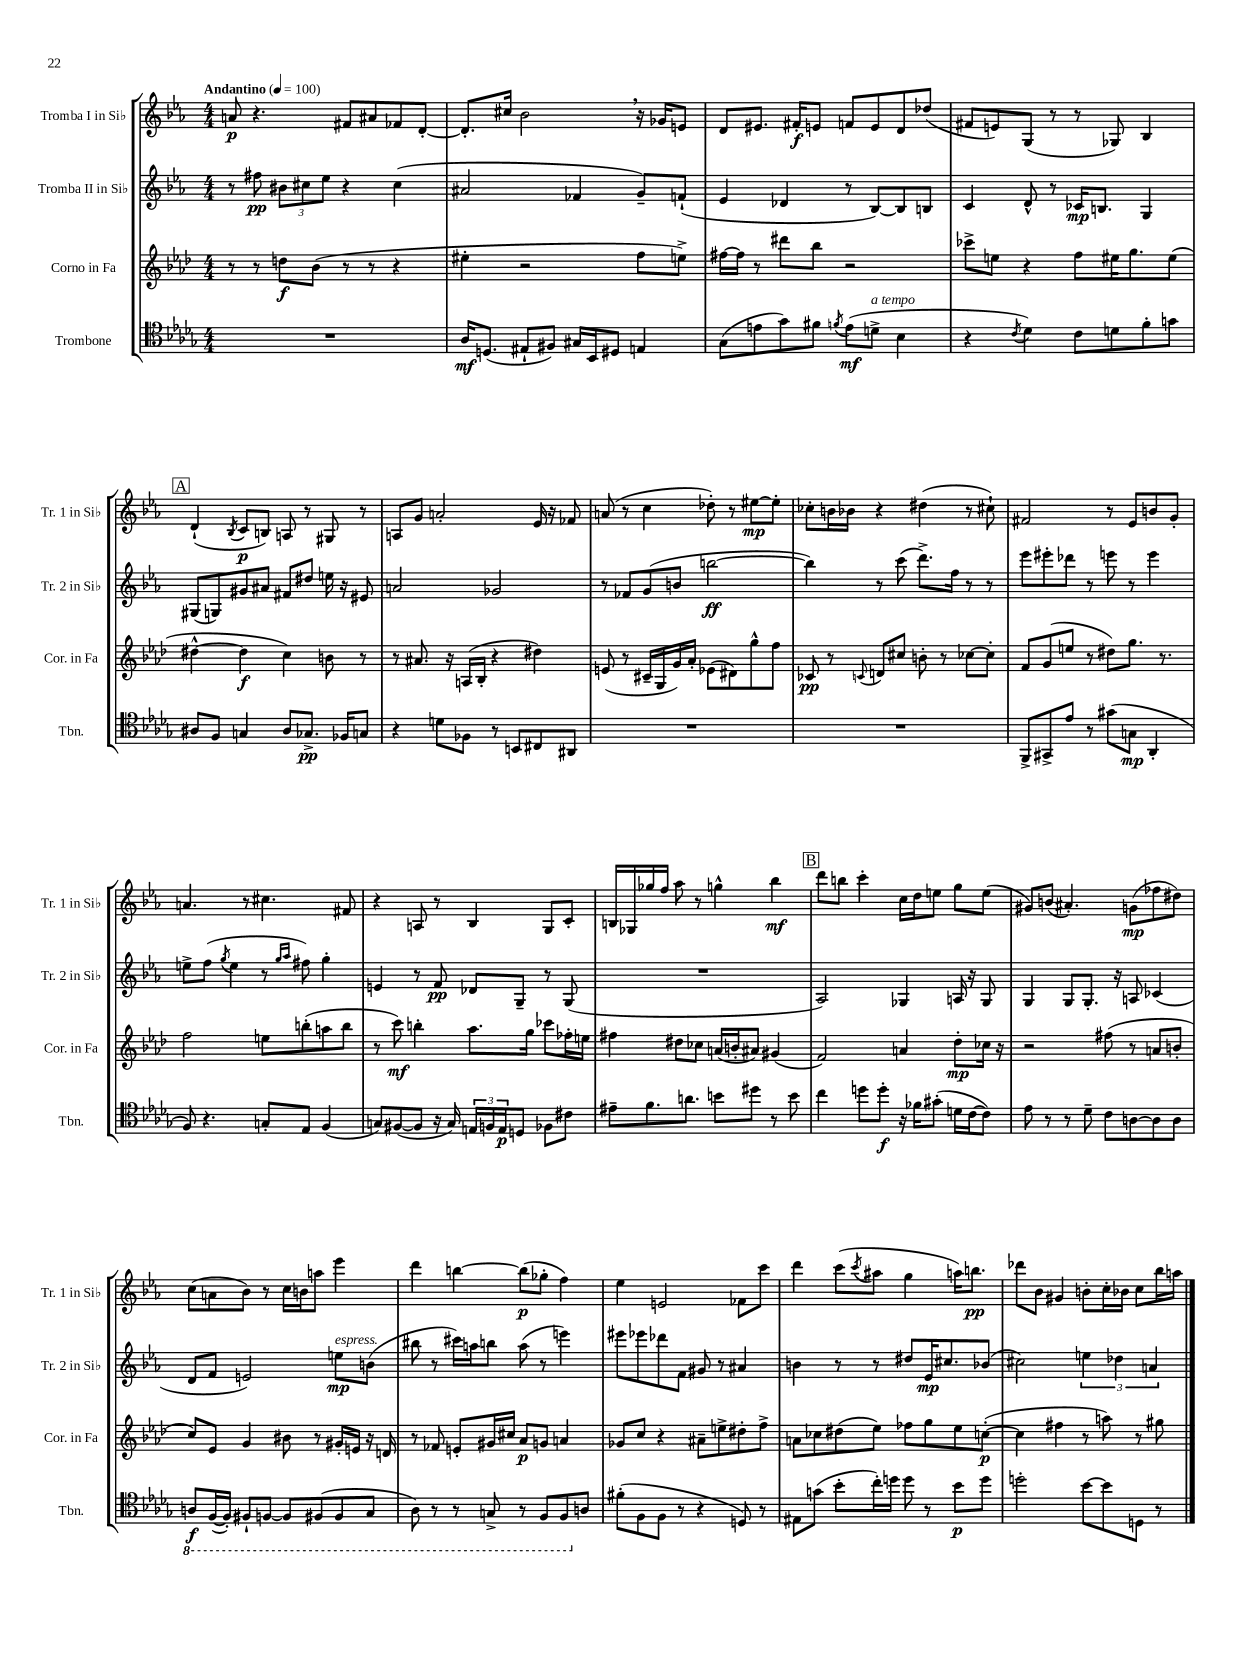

**kern	**kern	**kern	**kern
*staff4	*staff3	*staff2	*staff1
*clefC4	*clefG2	*clefG2	*clefG2
*k[b-e-a-d-g-]	*k[b-e-a-d-]	*k[b-e-a-]	*k[b-e-a-]
*M4/4	*M4/4	*M4/4	*M4/4
*MM100	*MM100	*MM100	*MM100
1r	8r	8r	8a/
.	8r	8ff#\	4.r
.	8dd\L	12b#\L	.
.	.	12cc#\	.
.	(8b-\J	.	.
.	.	12ee-\J	.
.	8r	4r	8f#/L
.	8r	.	8a#/
.	4r	(4cc#\	8f-/
.	.	.	[8d'/J
=	=	=	=
16A-/LK	4ee#'\	2a#/	8.d'/]L
(8.D/J	.	.	.
.	.	.	16cc#/Jk
8E#`/L	2r	.	2b-\
8F#/J)	.	.	.
16G#/LL	.	4f-/	.
16BB-/J	.	.	.
8D#/J	.	.	.
4E/	8ff\L	8g~/L)	16r
.	.	.	16g-/LK
.	8ee^\J)	(8f`/J	8e/J
=	=	=	=
(8G-\L	[16ff#\LL	4e-/	8d/L
.	16ff#\]JJ	.	.
8e\	8r	.	8.e#/J
8g-\)	8ddd#\L	4d-/	.
.	.	.	16f#'/LK
8f#\J	8bb-\J	.	8e/J
8qf/	.	.	.
(8e\L	2r	8r	8f/L
8d^\J	.	[8B-/L)	8e/
4B-\	.	8B-/]	8d/
.	.	8B/J	(8dd-/J
=	=	=	=
4r	8ccc-^\L	4c/	8f#/L
.	8ee\J	.	8e/)
8qc/	.	.	.
4d-\)	4r	8d^^/	(8G/J
.	.	8r	8r
8c\L	8ff\L	16c-/LK	8r
.	.	8.B/J	.
8d\	16ee#\K	.	8G-/)
.	8.gg\	.	.
8f'\	.	4G/	4B-/
8g\J	(8ee#\J	.	.
=	=	=	=
8A#/L	[4dd#^^\	(8G#/L	(4d`/
8F/J	.	8G/)	.
.	.	.	8qB-/
4G/	4dd#\]	8g#/	8c/L
.	.	8a#/J	8B/J)
8A#/L	4cc\)	8f#/L	8A/
8.G-^/J	.	8dd#/J	8r
.	8b\	16ee\	8G#/
16F-/LK	.	16r	.
8G/J	8r	8e#/	8r
=	=	=	=
4r	8r	2a/	8A/L
.	8.a#/	.	8g/J
8d\L	.	.	2a'/
.	16r	.	.
8F-\J	(16A/LL	.	.
.	16B-'/JJ	.	.
8r	4r	2g-/	.
8BB/L	.	.	.
8C#/	4dd#\)	.	16e-/
.	.	.	16r
8AA#/J	.	.	8f-/
=	=	=	=
1r	(8e/	8r	(8a/
.	8r	8f-/L	8r
.	16c#~/LL	(8g/	4cc\
.	16G/	.	.
.	16g/)	8b/J	.
.	16a-'/JJ	.	.
.	(8e-\L	[2bb\	8dd-'\)
.	8d#\)	.	8r
.	8gg^^\	.	[8ee#\L
.	8ff\J	.	8ee#'\]J
=	=	=	=
1r	8c-/	4bb\])	8cc-'\L
.	8r	.	16b\L
.	.	.	16b-\JJ
.	8qqc/	.	.
.	8d/L	8r	4r
.	8cc#/J	(8ccc\	.
.	8b'\	8.ddd^\L)	(4dd#\
.	8r	.	.
.	.	16ff\Jk	.
.	[8cc-\L	8r	8r
.	8cc-'\]J	8r	8cc#`\)
=	=	=	=
8FF^/L	8f/L	8eee-\L	2f#/
8GG#^/	(8g/	8eee#'\	.
8e-/J	8ee/J	8ddd-\J	.
8r	8r	8r	.
(8g#\L	8dd#\L)	8eee\	8r
8G\J	8.gg\J	8r	8e-/L
4AA-'/	.	4eee\	8b/
.	8.r	.	.
.	.	.	8g'/J
=	=	=	=
8F/)	2ff\	8ee^\L	4.a/
4.r	.	(8ff\J	.
.	.	8qgg/	.
.	.	4ee\	.
.	.	.	8r
8G'/L	8ee\L	8r	4.cc#\
.	.	16qqgg/LL	.
.	.	16qqaa-/JJ	.
8E-/J	(8bb'\	8ff#\)	.
(4F/	8aa\	4gg'\	.
.	8bb\J	.	8f#/
=	=	=	=
8G/L)	8r	4e/	4r
([8F#/	8ccc\)	.	.
8F#/]J	4bb'\	8r	8A/
16r	.	8f/	8r
16G/)	.	.	.
24E/LL	8.aa-\L	8d-/L	4B-/
24F/	.	.	.
24E/J	.	.	.
8D/J	.	8G~/J	.
.	16gg\Jk	.	.
8F-\L	8ccc-\L	8r	8G/L
8c#\J	16ff-'\L	(8G/	8c'/J
.	16ee\JJ	.	.
=	=	=	=
8e#~\L	4ff#\	1r	16B/LL
.	.	.	16G-/
8.f\	.	.	16gg-/
.	.	.	16ff/JJ
.	8dd#\L	.	8aa-\
8.a\J	.	.	.
.	8cc-\J	.	8r
8b\L	(16a/LL	.	4gg^^\
.	16b'/J	.	.
8dd#\J	8a#/J)	.	.
8r	(4g#/	.	4bb-\
8b\	.	.	.
=	=	=	=
4cc\	2f/)	2A-/)	8ddd\L
.	.	.	8bb\J
8dd\L	.	.	4ccc'\
8dd'\J	.	.	.
16r	4a/	4G-/	16cc\LL
16f-\LK	.	.	16dd\J
(8g#'\J	.	.	8ee\J
16d\LL	8dd-'\L	16A/	8gg\L
[16c\J	.	16r	.
8c\]J)	16cc-\Jk	8G-/	(8ee\J
.	16r	.	.
=	=	=	=
8e-\	2r	4G/	8g#/L)
8r	.	.	(8b/J
8r	.	8G/L	4.a#'/)
8d-~\	.	8.G'/J	.
8c\L	(8ff#\	.	.
.	.	16r	.
[8A\	8r	8A/	(8g\L
8A\]	8a/L	(4c-/	8ff-\
8A\J	8b'/J	.	8dd#\J)
=	=	=	=
8AA/L	8cc/L)	8d/L	(8cc\L
([16FF/L	8e-/J	8f/J	8a\
16FF'/]JJ)	.	.	.
8FF#`/L	4g/	2e/)	8b-\J)
[8FF/J	.	.	8r
8FF/]L	8b#\	.	16cc\LL
.	.	.	16b\J
(8FF#/	8r	.	8aa\J
8FF#/	16g#'/LL	8ee\L	4eee-\
.	16e/JJ	.	.
8GG-/J	16r	(8b\J	.
.	16d/	.	.
=	=	=	=
8AA-\)	8r	8bb#\	4ddd\
8r	8f-/	8r	.
8r	8e'/L	16ccc#\LL)	[4bb\
.	.	16aa\J	.
8GG^/	16g#/L	8bb\J	.
.	16cc#/JJ	.	.
8r	8a-/L	(8aa\	(8bb\]L
8FF/L	8g/J	8r	8gg-'\J
8FF/	4a/	4eee\)	4ff\)
8A/J	.	.	.
=	=	=	=
(8f#'\L	8g-/L	8eee#\L	4ee-\
8F\	8cc/J	8eee-\	.
8F\J	4r	8ddd-\	2e/
8r	.	8f\J	.
4r	8a#~\L	8g#/	.
.	8ee^\	8r	.
8D/)	8dd#'\	4a#/	8f-\L
8r	8ff^\J	.	8ccc\J
=	=	=	=
8E#\L	8a\L	4b\	4ddd\
(8g\J	8cc-\	.	.
8b-'\L	(8dd#\	8r	(8ccc\L
.	.	.	8qccc/
16cc'\L)	8ee-\J)	8r	8aa#\J
16dd\JJ	.	.	.
8dd\	8ff-\L	8dd#/L	4gg\
8r	8gg\	16e-/K	.
.	.	8.cc#/	.
8b-\L	8ee-\	.	16aa\LK)
.	.	.	8.bb\J
8dd\J	([8cc'\J	(8b-/J	.
=	=	=	=
2dd'\	4cc\]	2cc#\)	8ddd-\L
.	.	.	8b-\J
.	4ff#\	.	4g#/
[8b-\L	8r	6ee\	8b'\L
8b-\]	8aa\)	.	16cc'\L
.	.	6dd-\	.
.	.	.	16b-\JJ
8D\J	8r	.	8cc\L
.	.	6a/	.
8r	8gg#\	.	16bb-\L
.	.	.	16aa\JJ
==	==	==	==
*-	*-	*-	*-
